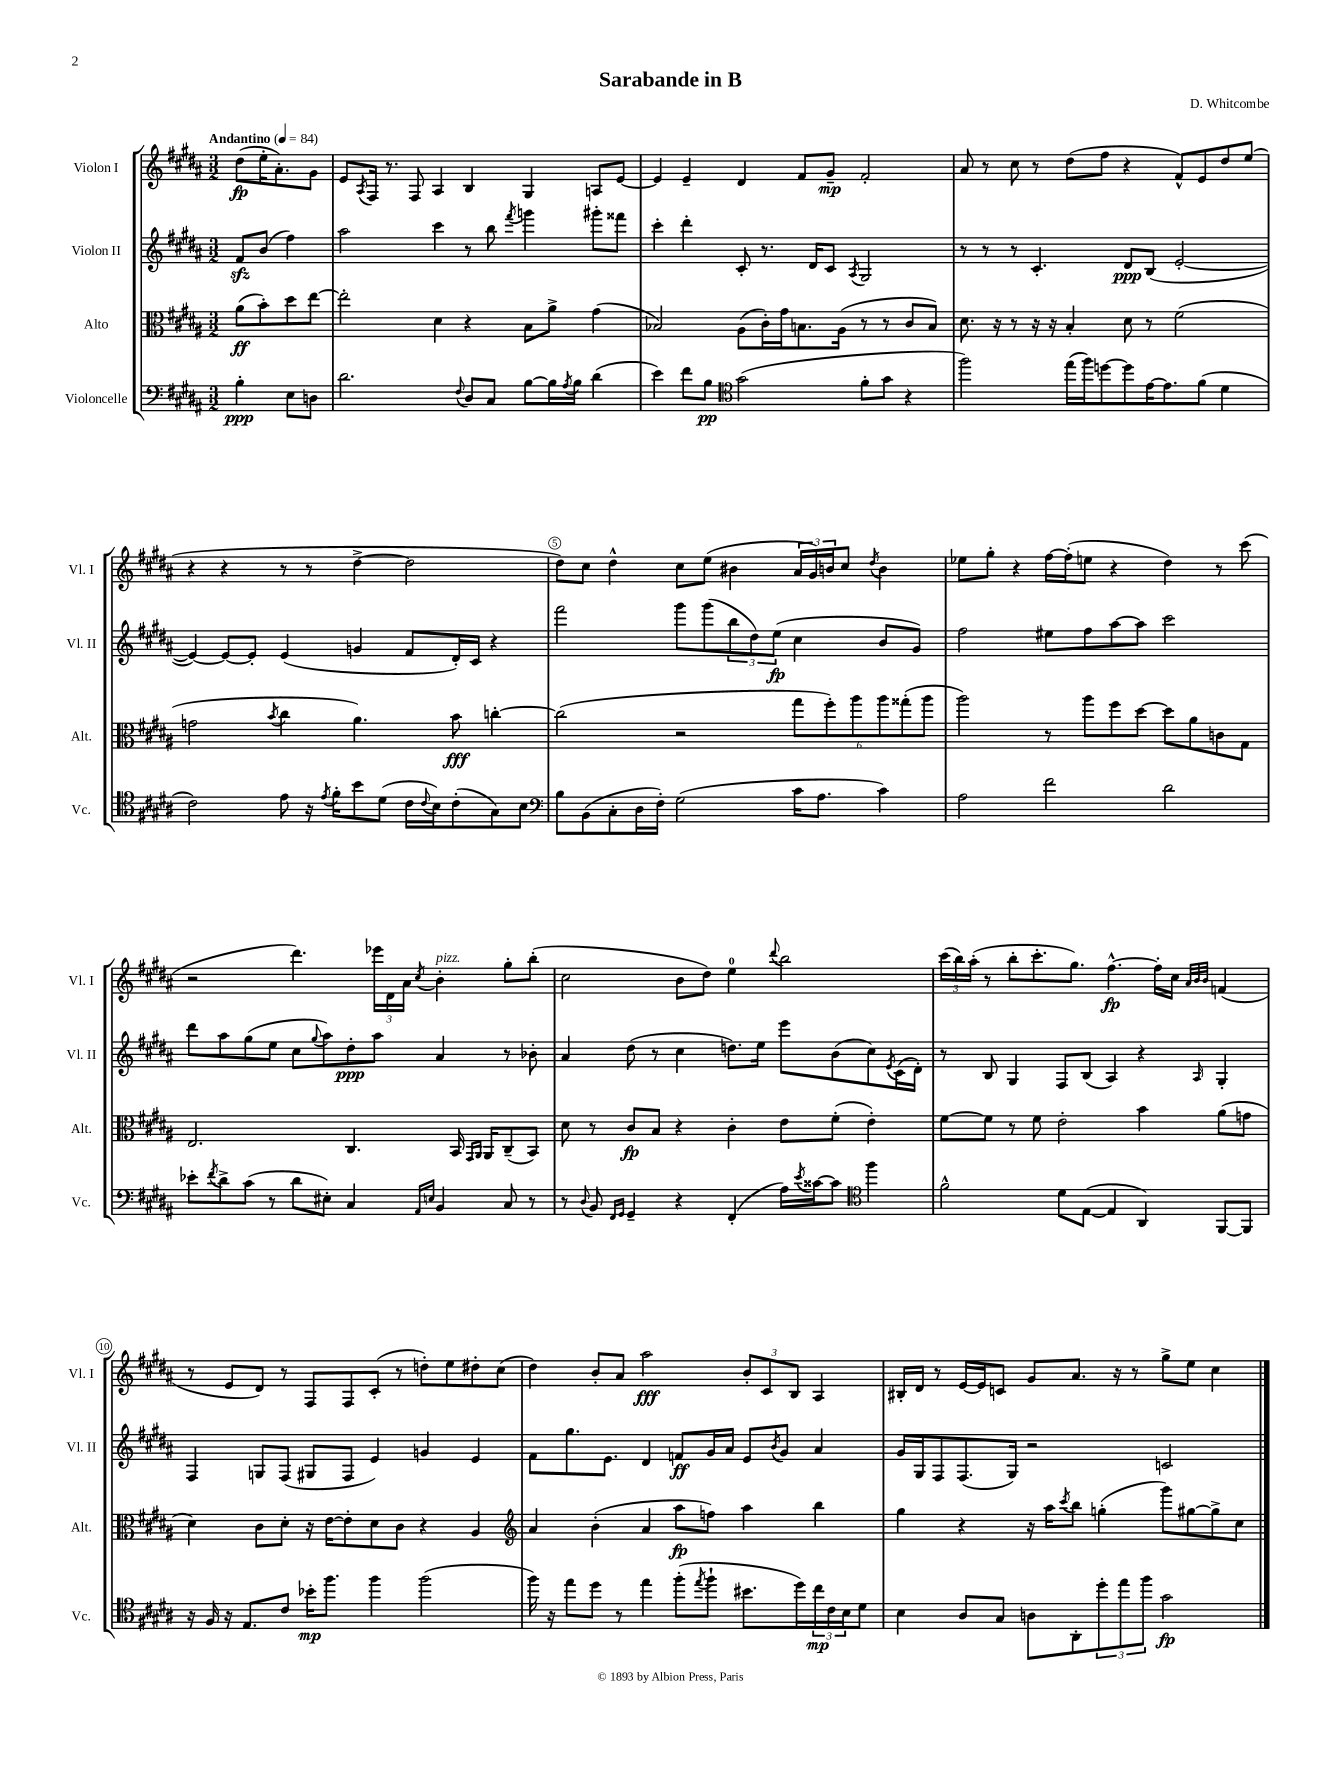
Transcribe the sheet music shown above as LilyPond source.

\header { title = "Sarabande in B" composer = "D. Whitcombe" }
<<
\new StaffGroup <<
\new Staff = "s0" \with { instrumentName = "Violon I" shortInstrumentName = "Vl. I" } {
    \clef treble \key b \major \numericTimeSignature \time 3/2 \partial 2 \tempo "Andantino" 4 = 84
    dis''8\fp( e''16-. ais'8.-.) gis'8 |
    e'8 \acciaccatura { ais8 } fis16 r8. fis8 ais4 b4 gis4 a8 e'8~ |
    e'4 e'4-- dis'4 fis'8 gis'8--\mp fis'2-. |
    ais'8 r8 cis''8 r8 dis''8( fis''8 r4 fis'8-^) e'8 dis''8 e''8( |
    r4 r4 r8 r8 dis''4~-> dis''2 |
    dis''8) cis''8 dis''4-^ cis''8 e''8( bis'4 \tuplet 3/2 { ais'16 gis'16) b'16 } cis''8 \acciaccatura { dis''8 } b'4 |
    ees''8 gis''8-. r4 fis''16~ fis''16-.( e''8 r4 dis''4) r8 cis'''8( |
    r2 dis'''4.) \tuplet 3/2 { ees'''16 dis'16 ais'16 } \acciaccatura { cis''8 } b'4-.^\markup { \italic "pizz." } gis''8-. b''8-.( |
    cis''2 b'8 dis''8) e''4-0 \appoggiatura { dis'''8 } b''2 |
    \tuplet 3/2 { cis'''16( b''16) ais''16-.( } r8 b''8-. cis'''8.-. gis''8.) fis''4.~-^\fp fis''16-. cis''16 \grace { ais'32 b'32 b'32 } f'4( |
    r8 e'8 dis'8) r8 fis8 fis8 cis'8-.( r8 d''8-.) e''8 dis''8-. cis''8( |
    dis''4) b'8-. ais'8 ais''2\fff \tuplet 3/2 { b'8-. cis'8 b8 } ais4 |
    bis16-. dis'16 r8 e'16~ e'16 c'8 gis'8 ais'8. r16 r8 gis''8-> e''8 cis''4 \bar "|." |
}
\new Staff = "s1" \with { instrumentName = "Violon II" shortInstrumentName = "Vl. II" } {
    \clef treble \key b \major \numericTimeSignature \time 3/2 \partial 2
    fis'8\sfz b'8( fis''4) |
    ais''2 cis'''4 r8 b''8 \acciaccatura { fis'''8 } g'''4 gis'''8-. fisis'''8 |
    cis'''4-. dis'''4-. cis'8-. r8. dis'16 cis'8 \acciaccatura { ais8 } gis2 |
    r8 r8 r8 cis'4.-. dis'8\ppp b8( e'2~-. |
    e'4~) e'8~ e'8-. e'4( g'4 fis'8 dis'16-.) cis'16 r4 |
    fis'''2 gis'''8 gis'''8( \tuplet 3/2 { b''8 dis''8) e''8\fp( } cis''4 b'8 gis'8) |
    fis''2 eis''8 fis''8 ais''8~ ais''8 cis'''2 |
    dis'''8 ais''8 gis''8( e''8 cis''8 \appoggiatura { gis''8 } ais''8) dis''8-.\ppp ais''8 ais'4 r8 bes'8-. |
    ais'4 dis''8( r8 cis''4 d''8.) e''16 e'''8 b'8( cis''8) \acciaccatura { e'8 } cis'16( dis'16-.) |
    r8 b8 gis4 fis8 b8( ais4) r4 \grace { ais16 } gis4-. |
    fis4 g8 fis8( gis8 fis8 e'4) g'4 e'4 |
    fis'8 gis''8. e'8. dis'4 f'8\ff gis'16 ais'16 e'8 \acciaccatura { b'8 } gis'8 ais'4 |
    gis'16 gis16 fis8 fis8.( gis16) r2 c'2 \bar "|." |
}
\new Staff = "s2" \with { instrumentName = "Alto" shortInstrumentName = "Alt." } {
    \clef alto \key b \major \numericTimeSignature \time 3/2 \partial 2
    ais'8\ff( b'8-.) dis''8 e''8~ |
    e''2-. dis'4 r4 b8 ais'8-> gis'4( |
    bes2) ais8( cis'16-.) gis'16 b8. ais16( r8 r8 cis'8 b8) |
    dis'8. r16 r8 r16 r16 b4-. dis'8 r8 fis'2( |
    g'2 \acciaccatura { b'8 } cis''4 ais'4.) b'8\fff c''4~-. |
    c''2( r2 \tuplet 6/4 { gis''8 fis''8-.) ais''8 ais''8 gisis''8-.( ais''8 } |
    ais''2) r8 ais''8 fis''8 dis''8~ dis''8 ais'8 c'8 gis8 |
    e2. cis4. b,16 \grace { gis,16 ais,16 } ais,16 cis8--( b,8) |
    dis'8 r8 cis'8\fp b8 r4 cis'4-. e'8 fis'8-.( e'4-.) |
    fis'8~ fis'8 r8 fis'8 e'2-. b'4 ais'8( g'8 |
    dis'4) cis'8 dis'8-. r16 e'16~ e'8-. dis'8 cis'8 r4 ais4 |
    \clef treble ais'4 b'4-.( ais'4 ais''8\fp f''8) ais''4 b''4 |
    gis''4 r4 r16 ais''16 \acciaccatura { cis'''8 } b''8 g''4-.( gis'''8) gis''8~ gis''8-> cis''8 \bar "|." |
}
\new Staff = "s3" \with { instrumentName = "Violoncelle" shortInstrumentName = "Vc." } {
    \clef bass \key b \major \numericTimeSignature \time 3/2 \partial 2
    b4-.\ppp e8 d8 |
    dis'2. \appoggiatura { fis8 } dis8 cis8 b8~ b16 \acciaccatura { ais8 } b16 dis'4( |
    e'4) fis'8 b8\pp \clef tenor gis'2( fis'8-. gis'8 r4 |
    fis''2) e''16( fis''16) d''8~ d''8 e'16~ e'8. fis'8( dis'4 |
    cis'2) e'8 r16 \acciaccatura { e'8 } fis'16-. b'8 dis'8( cis'16 \appoggiatura { cis'8 } b16) cis'8-.( gis8) b8 |
    \clef bass b8 b,8( cis8-. dis16 fis16-.) gis2( cis'16 ais8. cis'4) |
    ais2 fis'2 dis'2 |
    ees'8-. \acciaccatura { fis'8 } dis'8-> cis'8( r8 dis'8 eis8-.) cis4 \grace { ais,16 e16 } b,4 cis8 r8 |
    r8 \appoggiatura { dis8 } b,8 \grace { fis,16 gis,16 } gis,4-- r4 fis,4-.( ais16) \acciaccatura { e'8 } cisis'16~ cisis'8 \clef tenor fis''4 |
    fis'2-^ dis'8 e8~( e4 ais,4) fis,8~ fis,8 |
    r16 fis16 r16 e8. cis'8 bes'16-.\mp fis''8. fis''4 fis''2( |
    fis''16) r16 e''8 dis''8 r8 e''4 fis''8-.( \acciaccatura { e''8 } fis''8-! bis'8. dis''16) \tuplet 3/2 { cis''16\mp cis'16 b16 } dis'8 |
    b4 ais8 gis8 a8 ais,8-. \tuplet 3/2 { dis''8-. e''8 fis''8 } gis'2\fp \bar "|." |
}
>>
>>
\layout { \context { \Score \override BarNumber.break-visibility = ##(#f #t #t) barNumberVisibility = #(every-nth-bar-number-visible 5) \override BarNumber.stencil = #(make-stencil-circler 0.1 0.3 ly:text-interface::print) } }
